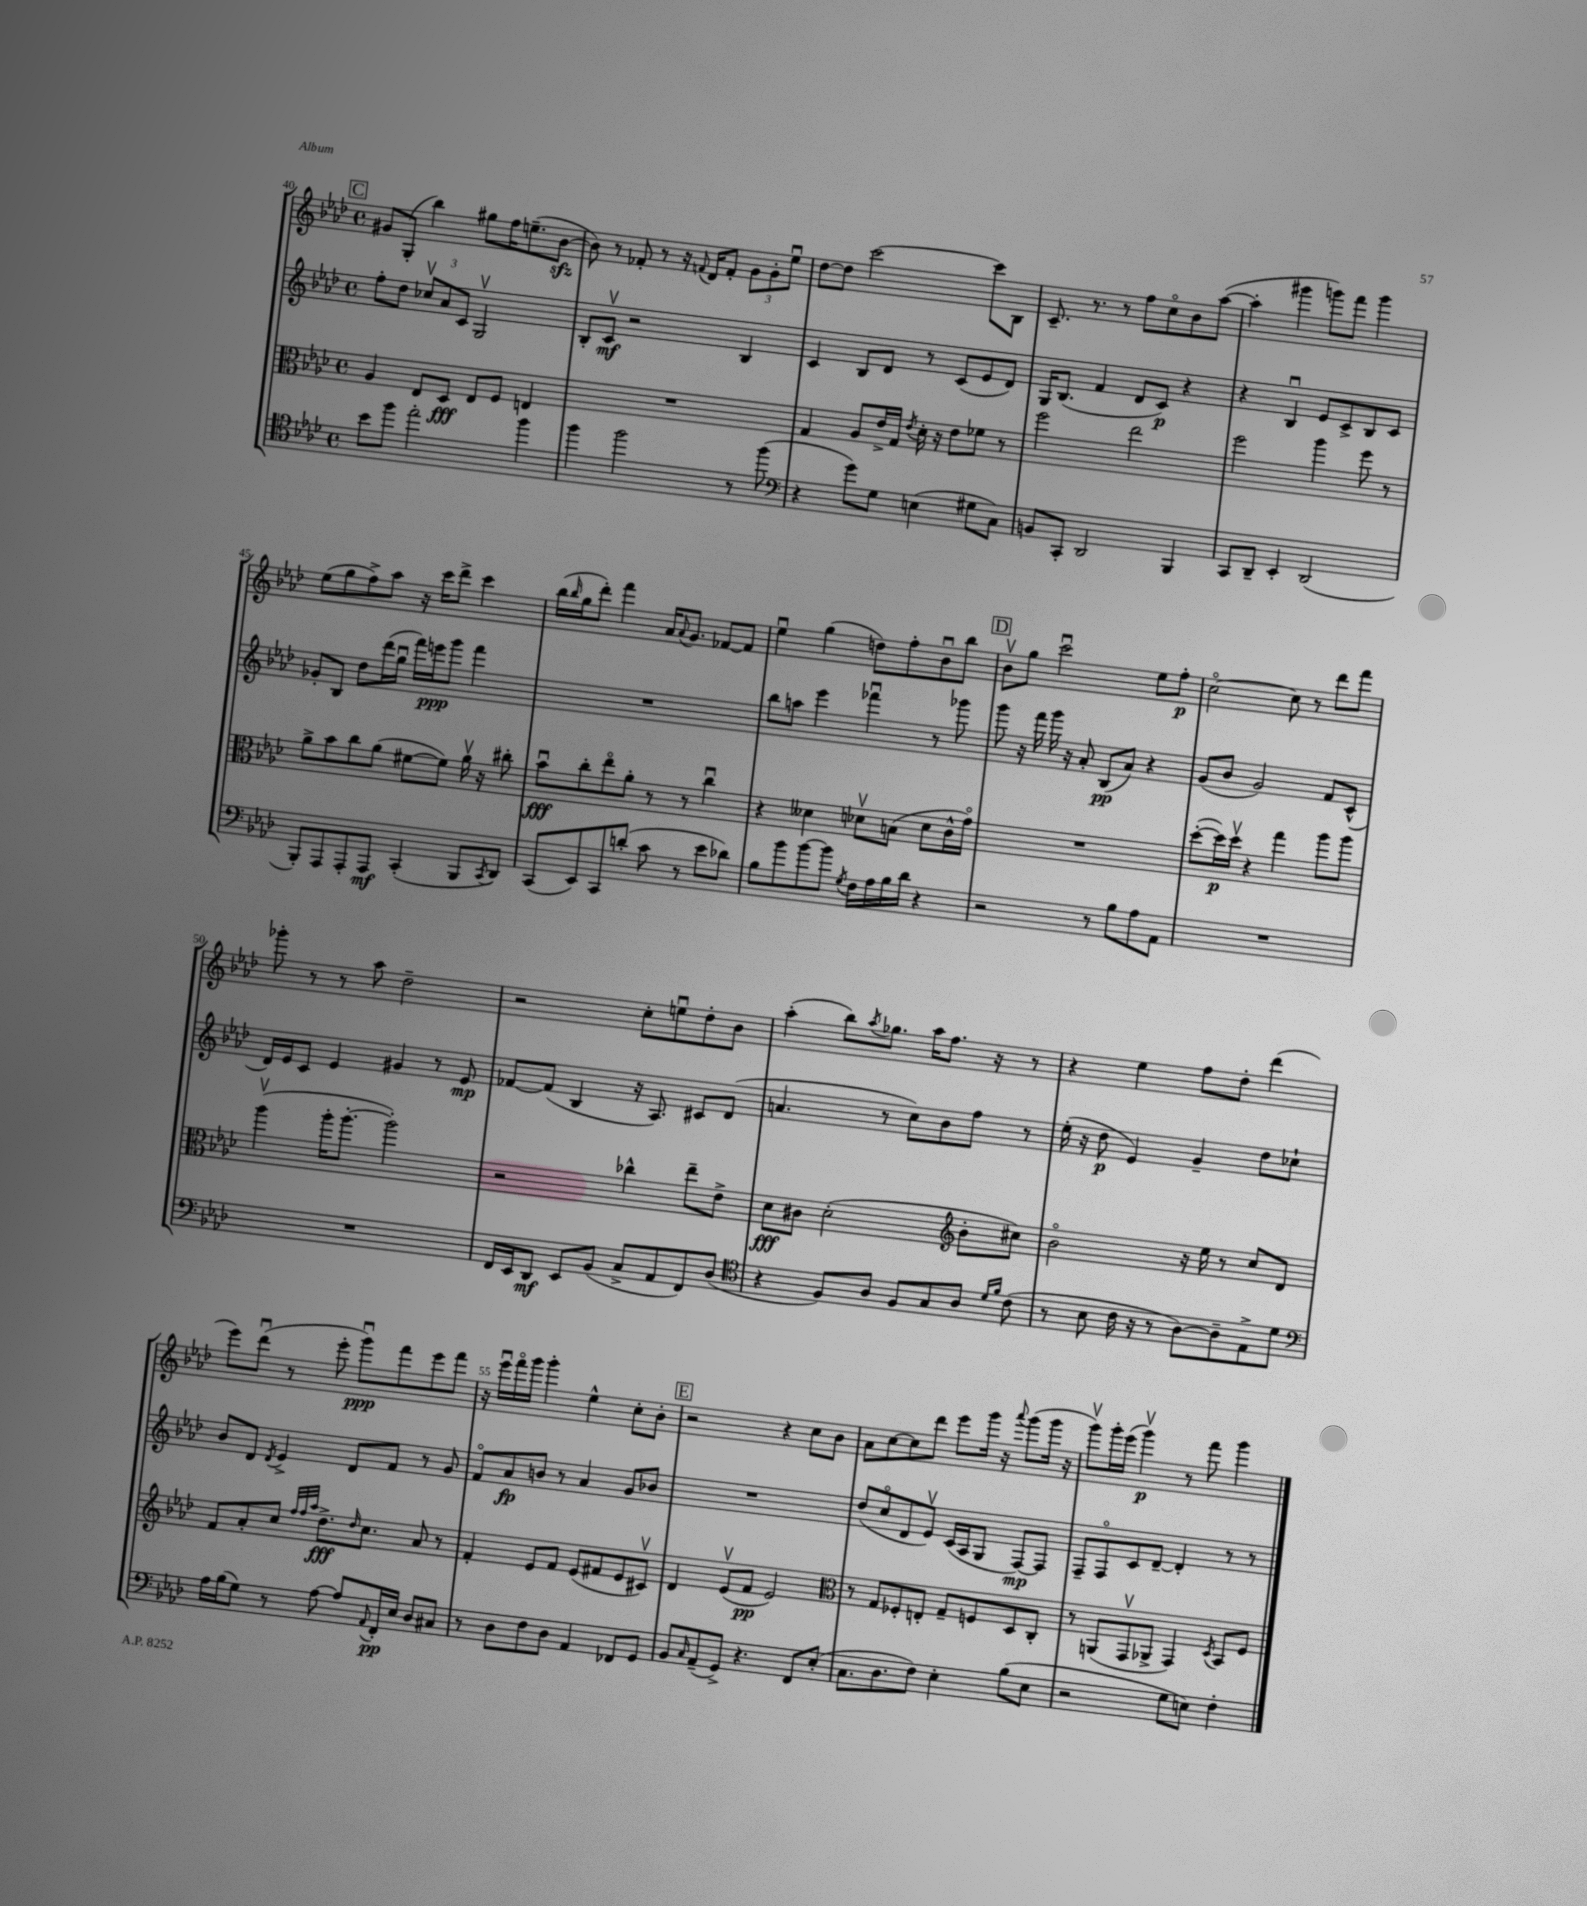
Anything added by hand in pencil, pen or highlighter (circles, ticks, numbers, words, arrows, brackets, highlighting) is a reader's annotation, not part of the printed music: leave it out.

**kern	**kern	**kern	**kern
*staff4	*staff3	*staff2	*staff1
*clefC4	*clefC3	*clefG2	*clefG2
*k[b-e-a-d-]	*k[b-e-a-d-]	*k[b-e-a-d-]	*k[b-e-a-d-]
*M4/4	*M4/4	*M4/4	*M4/4
*met(c)	*met(c)	*met(c)	*met(c)
8b-	4A-	8ff'	8g#
8ff	.	8dd-	(8G'
2ee-'	8E-	12cc-v	4bb-)
.	.	12a-	.
.	8D-	.	.
.	.	12c	.
.	8E-	2Gv	8gg#
.	8F	.	16ff
.	.	.	(8.ee~
4ff	4E	.	.
.	.	.	[8b-
=	=	=	=
4ff	1r	8B-'	8b-])
.	.	8cv	8r
2ff	.	2r	8f-'
.	.	.	8r
.	.	.	16r
.	.	.	8qqf
.	.	.	16d-
.	.	.	8f'
8r	.	4B-	12g
.	.	.	12g'
(8ff	.	.	.
.	.	.	12ee-u
=	=	=	=
*clefF4	*	*	*
4r	4G	4c	[8dd-
.	.	.	8dd-]
8g)	8A-	8B-	[2ccc
8G	16e-^	8d-	.
.	16G	.	.
.	8qe-	.	.
(4E	16d-'	8r	.
.	16r	.	.
.	8e-	(8c	.
8G#	8f-	8e-	8ccc]
8C)	8r	8d-)	8B-
=	=	=	=
8BB	2ff	16G	8.c~
.	.	(8.B-	.
8CC'	.	.	.
.	.	.	8.r
2DD-	.	4f	.
.	.	.	8r
.	2ee-	8d-	8ff
.	.	8c)	8cco
4BBB-	.	4r	8b-
.	.	.	([8aa-
=	=	=	=
8CC	2ff	4r	4aa-']
8DD-~	.	.	.
4EE-'	.	4B-u	4ggg#
(2DD-	4aa-	8e-	8ggg)
.	.	8c^	8fff
.	8ff	8B-	4ggg
.	8r	8c	.
=	=	=	=
8BBB-')	8a-^	8g-'	(8ee-
8AAA-	8b-	8B-	8gg
8AAA-'	8cc	8dd-	8ff^)
8AAA-	(8a-	(16ddd-	8aa-
.	.	16ggu	.
(4CC'	[8f#	16fff)	16r
.	.	16eee	16ccc
.	8f#])	8ggg	8ddd-^
8BBB-	16a-v	4fff	4ccc
.	16r	.	.
8qCC	.	.	.
8DD-)	8cc#'	.	.
=	=	=	=
(8CC	8b-u	1r	(16bb-
.	.	.	16qqbb-
.	.	.	16gg
8EE-)	8cc'	.	8ddd-')
8CC	8ee-o	.	4fff
(8d'	8a-'	.	.
8c	8r	.	16a-
.	.	.	8qqa-
.	.	.	8.g
8r	8r	.	.
8e-	4ccu	.	[8f-
8d-)	.	.	8f-]
=	=	=	=
8B-	4r	8bb-	4ee-u
8b-	.	8aa	.
[8b-	4d--	4eee-	(4gg
8b-]	.	.	.
8qG	.	.	.
16F	8d-v	4fff-u	8dd)
16A-	.	.	.
16B-	(8B	.	8ff'
16d-	.	.	.
4r	8d-	8r	8b-u
.	16c^^	8ggg-	8bb-
.	16go)	.	.
=	=	=	=
2r	1r	8ggg	8b-v
.	.	16r	8gg
.	.	16fff	.
.	.	16ggg	2cccu
.	.	16r	.
.	.	8a-'	.
8r	.	(8B-	.
8B-	.	8a-)	.
8A-	.	4r	8ee-
8AA-	.	.	8ff'
=	=	=	=
1r	([8dd-'	(8g	[2cco
.	16dd-])	8b-	.
.	16dd-v	.	.
.	4r	2g)	.
.	4gg	.	8cc]
.	.	.	8r
.	8aa-	8f	8ddd-
.	8aa-	(8c^^	8fff
=	=	=	=
1r	(4aa-v	16d-)	8ggg-'
.	.	16e-	.
.	.	8c	8r
.	16aa-'	4e-	8r
.	[8.aa-'	.	.
.	.	.	8aa-
.	2aa-'])	4g#	2dd-~
.	.	8r	.
.	.	8e-	.
=	=	=	=
16FF	2r	[8f-	2r
16EE-	.	.	.
8DD-	.	(8f-]	.
8EE-	.	4B-	.
(8BB-	.	.	.
8C^	4cc-^^	16r	8cc'
.	.	8.A-)	.
8AA-	.	.	8eeu
8FF)	8ee-~	8c#	8dd-'
(8D-	8e-^	(8d-	8b-
=	=	=	=
*clefC4	*	*	*
4r	8d-	4.a	(4aa-'
.	8c#	.	.
8F)	(2d-'	.	8bb-)
.	.	.	8qaa-
8A-	.	8r	8.gg-
8F	.	8cc)	.
.	.	.	16aa-
8G	.	8b-	8.ff
*	*clefG2	*	*
8A-	8b-'	8ff	.
.	.	.	16r
16qqd-	.	.	.
16qqf	.	.	.
(8c	8cc#)	8r	8r
=	=	=	=
8r	2b-o	(16ee-'	4r
.	.	16r	.
8B-	.	8dd-	.
16c	.	4e-)	4ee-
16r	.	.	.
8r	.	.	.
[8A-)	16r	4g~	8ff
.	16ee-	.	.
8A-~]	8r	.	8dd-'
8E-^	8cc	8dd-	(4ddd-
8d-	8d-	8cc-`	.
=	=	=	=
*clefF4	*	*	*
16A-	8f	8b-	8eee-)
(16B-	.	.	.
8G)	8a-'	8d-	(8ddd-u
.	.	8qd-	.
8r	8cc	4e-^	8r
.	32qqff	.	.
.	32qqff	.	.
.	32qqaa-	.	.
[8A-	8.dd-^	.	8eee-'
8A-]	.	8d-	8gggu)
.	16qqdd-	.	.
.	8.cc	.	.
8qqAA-	.	.	.
16FF'	.	8f	8fff
16E-	.	.	.
8D-	8a-	8r	8eee-
8C#	8r	8g	8fff
=	=	=	=
8r	4f'	8fo	16r
.	.	.	16eee-u
8D-	.	8a-	16fffo
.	.	.	16ggg
8F	8e-	8b	4ggg'
8D-	8f	8r	.
4AA-	(8e-	4a-	4ee-^^
.	8f#	.	.
8FF-	8e-	8g	8cc'
8GG	8c#v)	8b-	8b-'
=	=	=	=
8BB-	4d-	1r	2r
16qqC	.	.	.
(8AA-~	.	.	.
8GG^)	(8e-v	.	.
4.r	8f	.	.
.	2e-)	.	4r
8FF	.	.	8cc
(8E-'	.	.	8b-
=	=	=	=
*	*clefC3	*	*
8.C	8r	(8dd-	8a-
.	8G	8cco	[8cc
8.D-	.	.	.
.	8F-'	8d-	8cc]
8F)	8E'	8e-v)	8ddd-
4E-'	8G~	(16c	8eee-
.	.	16A-	.
.	8F	8G	16ggg
.	.	.	16r
.	.	.	8qqaaa-
(8B-	8D-	[8F)	(8ggg
8E-	8C'	8F]	16ggg
.	.	.	16r
=	=	=	=
2r	8r	8F~	8gggv)
.	(8AA	8Fo	16ggg'
.	.	.	(16eee-
.	8GGv	8c	4gggv)
.	8AA-^	[8d-~	.
8G	4GG)	4d-']	8r
8E)	.	.	8fff
.	8qD-	.	.
4F'	8BB-	8r	4ggg
.	8F	8r	.
==	==	==	==
*-	*-	*-	*-
